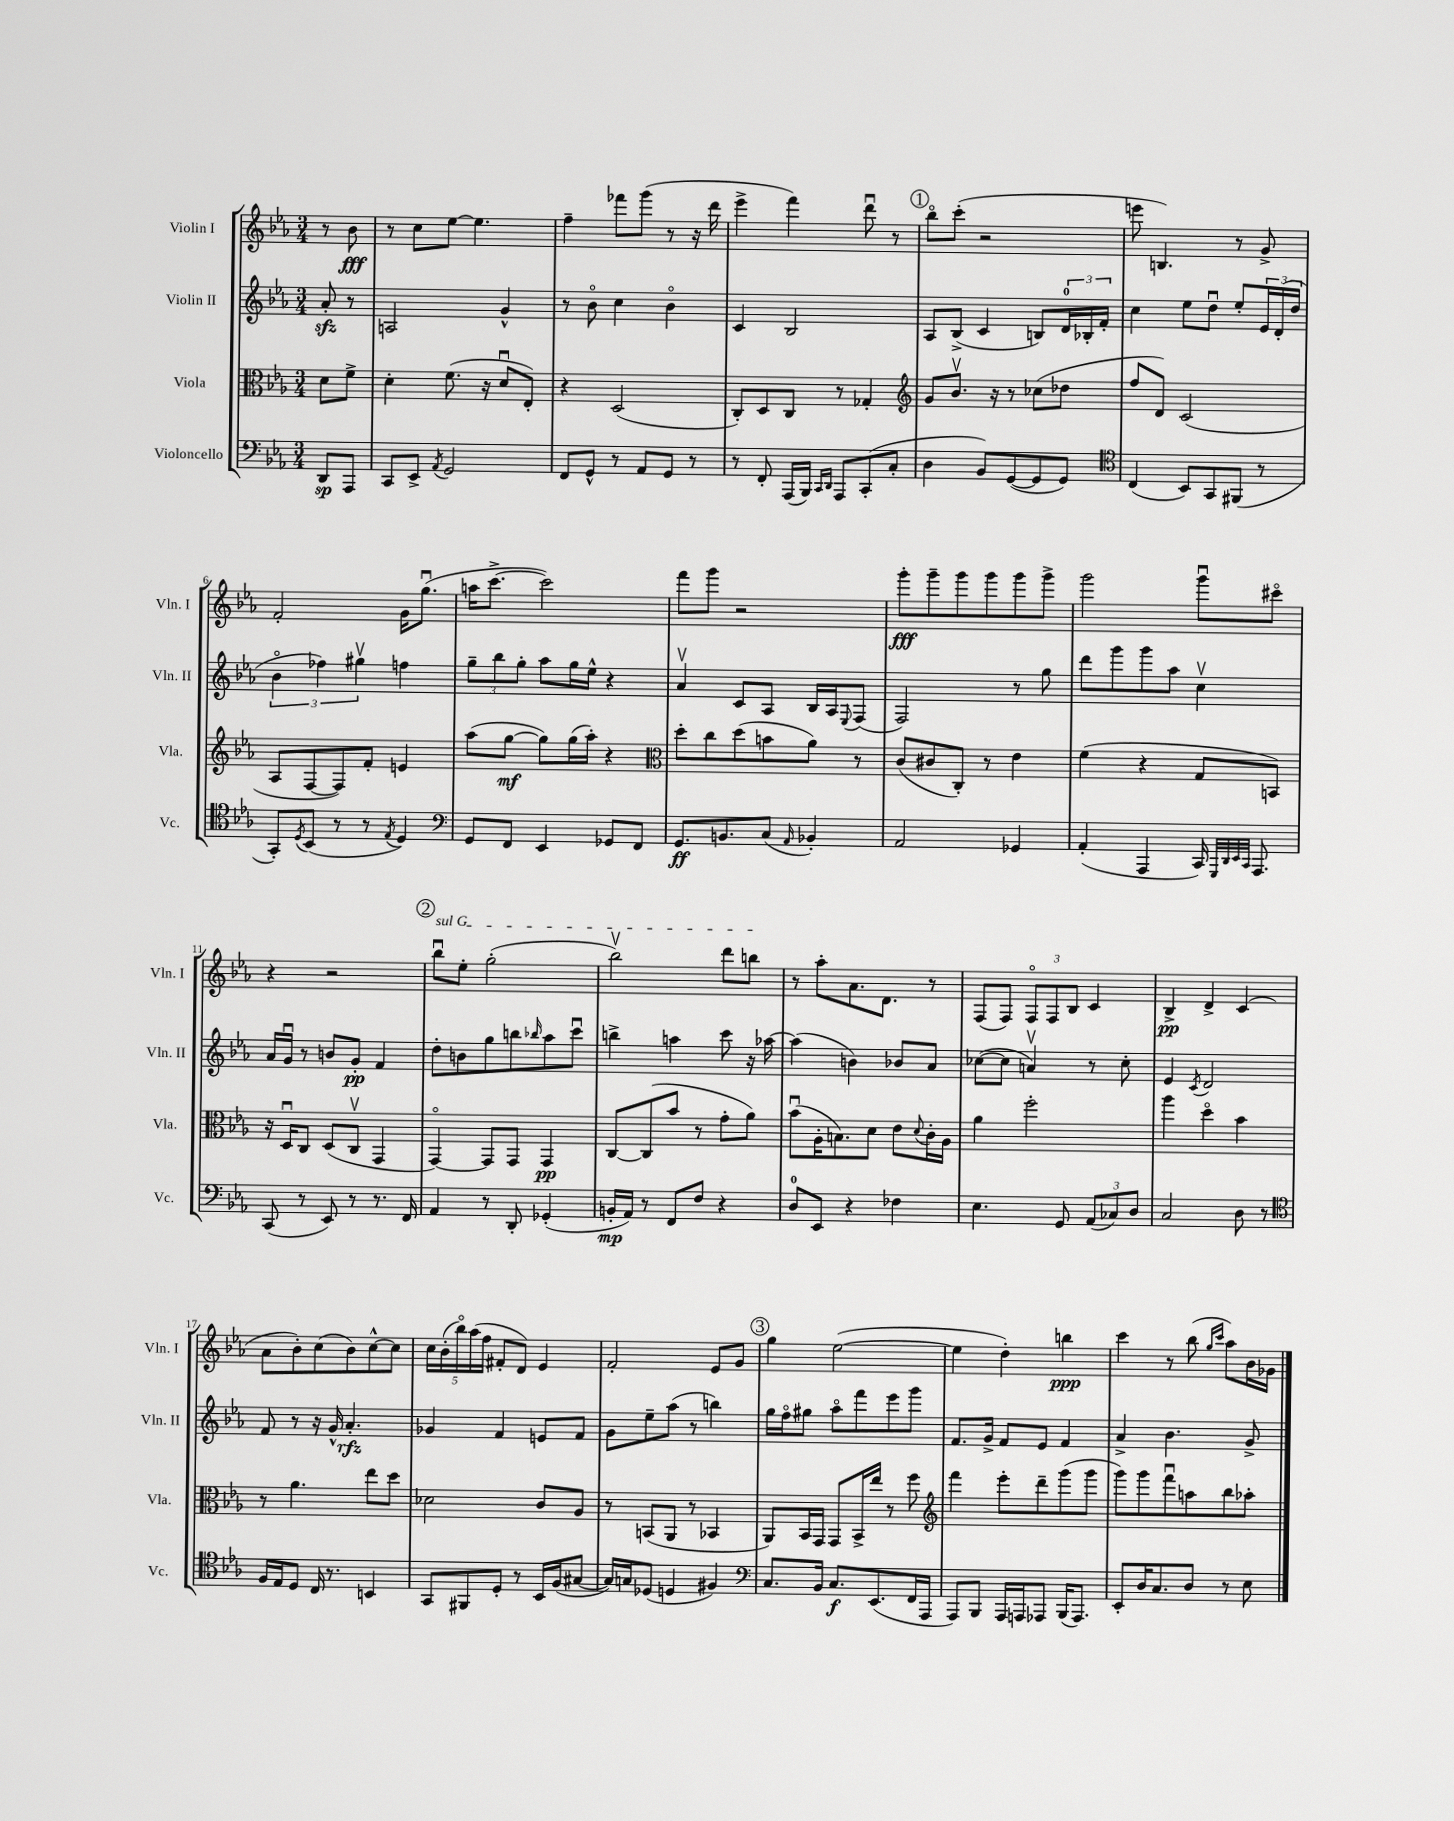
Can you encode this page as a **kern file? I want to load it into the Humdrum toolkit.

**kern	**kern	**kern	**kern
*staff4	*staff3	*staff2	*staff1
*clefF4	*clefC3	*clefG2	*clefG2
*k[b-e-a-]	*k[b-e-a-]	*k[b-e-a-]	*k[b-e-a-]
*M3/4	*M3/4	*M3/4	*M3/4
8DD	8d	8a-'	8r
8AAA-	8f^	8r	8b-
=	=	=	=
8CC	4d'	2A	8r
8EE-^	.	.	8cc
8qAA-	.	.	.
2GG	(8.f	.	[8ee-
.	.	.	4.ee-]
.	16r	.	.
.	8du	4g^^	.
.	8E-')	.	.
=	=	=	=
8FF	4r	8r	4ff~
8GG^^	.	8b-o	.
8r	(2D	4cc	8fff-
8AA-	.	.	(8ggg
8GG	.	4b-o	8r
8r	.	.	16r
.	.	.	16ddd
=	=	=	=
8r	8C')	4c	4eee-^
8FF'	8D	.	.
(16AAA-	8C	2B-	4fff)
16BBB-)	.	.	.
16qqCC	.	.	.
16qqDD	.	.	.
8AAA-	8r	.	.
(8CC'	4G-'	.	8dddu
8C'	.	.	8r
=	=	=	=
*	*clefG2	*	*
4D	8g	8A-	8bb-o
.	8.b-v	(8B-^	(8ccc'
8BB-)	.	4c	2r
.	16r	.	.
([8GG	8r	.	.
8GG]	(8cc-	8B)	.
8GG)	8dd-	24d	.
.	.	24B-'	.
.	.	24f'	.
=	=	=	=
*clefC4	*	*	*
(4C	8ff	4cc	8eee
.	8d)	.	4.B)
8BB-)	(2c	8ee-	.
8GG	.	8ddu	.
(8FF#	.	8ee-'	8r
8r	.	24e-	8g^
.	.	(24d'	.
.	.	24dd	.
=	=	=	=
8GG')	8A-	6b-o	2f'
8qD	.	.	.
(8BB-	[8F	.	.
.	.	6ff-)	.
8r	8F])	.	.
.	.	6gg#v	.
8r	8f'	.	.
8qE-	.	.	.
4D)	4e	4ff	16g
.	.	.	(8.ggu
=	=	=	=
*clefF4	*	*	*
8GG	(8aa-	12gg~	16aa
.	.	.	[8.ccc^
.	.	12bb-	.
8FF	[8gg	.	.
.	.	12gg'	.
4EE-	8gg])	8aa-	2ccc])
.	(16gg	16gg	.
.	16aa-')	16ee-^^	.
8GG-	4r	4r	.
8FF	.	.	.
=	=	=	=
*	*clefC3	*	*
8.GG	8dd'	4a-v	8fff
.	8cc	.	8ggg
8.BB	.	.	.
.	(8dd	8c	2r
(8C	8b	8A-	.
16qqAA-	.	.	.
4BB-')	8a-)	16B-	.
.	.	16A-	.
.	.	8qqE-	.
.	8r	(8F	.
=	=	=	=
2AA-	(8c	2F)	8ggg'
.	8c#	.	8ggg~
.	8C')	.	8ggg
.	8r	.	8ggg
4GG-	4e-	8r	8ggg
.	.	8gg	8ggg^
=	=	=	=
(4AA-'	(4f	8ddd	2ggg
.	.	8ggg	.
4AAA-	4r	8ggg	.
.	.	8aa-	.
16CC)	8G	4ccv	8gggu
32qqGGG	.	.	.
32qqDD	.	.	.
32qqEE-	.	.	.
32qqCC	.	.	.
8.AAA-	.	.	.
.	8BB)	.	8ccc#o
=	=	=	=
(8CC	16r	16a-	4r
.	16Du	16gu	.
8r	8C	8r	.
8EE-)	(8D	8b	2r
8r	8Cv	8g'	.
8.r	4GG	4f	.
16FF	.	.	.
=	=	=	=
4AA-	[4GGo)	8dd'	8bb-u
.	.	8b	8ee-'
8r	8GG]	8gg	(2gg'
8DD'	8GG	8bb	.
.	.	16qqbb-	.
(4GG-'	4GG	8aa-	.
.	.	8cccu	.
=	=	=	=
16BB'	[8C	4bb^	2bb-v)
16AA-)	.	.	.
8r	(8C]	.	.
8FF	8b-	4aa	.
8F	8r	.	.
4r	8g'	8ccc	8ddd
.	8a-)	16r	8bb
.	.	[16aa-	.
=	=	=	=
8D	(8b-u	(4aa-]	8r
8EE-	16A-'	.	8aa-'
.	8.B)	.	.
4r	.	4b)	8.a-
.	8d	.	.
.	.	.	8.d
4F-	8e-	8b-	.
.	8qqd	.	.
.	16c'	8a-	8r
.	16A-	.	.
=	=	=	=
4.E-	4a-	([8cc-	(8F
.	.	8cc-]	8F)
.	2ff'	4av)	12Fo
.	.	.	12F
8GG	.	.	.
.	.	.	12B-
(12AA-	.	8r	4c
12C-)	.	.	.
.	.	8cc-'	.
12D	.	.	.
=	=	=	=
2C	4aa-	4e-	4B-^
.	.	8qc	.
.	4ddo	2d	4d^
8D	4b-	.	(4c
8r	.	.	.
=	=	=	=
*clefC4	*	*	*
16F	8r	8f	8a-
16E-	.	.	.
8D	4.a-	8r	8b-')
16C	.	16r	(8cc
8.r	.	16g^^	.
.	.	4.a-'	8b-)
4BB	8ee-	.	[8cc^^
.	8dd	.	8cc]
=	=	=	=
8GG	2d-	4g-	20cc
.	.	.	(20b-'
.	.	.	20bb-o)
8FF#	.	.	.
.	.	.	(20aa-
.	.	.	20ff
8D'	.	4f	8f#'
8r	.	.	8d)
16BB-	8c	8e	4e-
(16F	.	.	.
[8G#	8A-	8f	.
=	=	=	=
16G#])	8r	8g	2f'
16G	.	.	.
(8D-	(8BB	8ee-~	.
4D	8AA-	(8aa-	.
.	8r	8r	.
4F#)	4BB-	4bb)	8e-
.	.	.	8g
=	=	=	=
*clefF4	*	*	*
8.C	8AA-)	16gg	4gg
.	.	16ffo	.
.	16BB-	8gg#	.
16BB-	16GG	.	.
8.C	8GG	8aa-o	([2ee-
.	16BB-^	8fff	.
(8.EE-	16ee-	.	.
.	8r	8eee-	.
16FF	8ff	8ggg	.
16AAA-	.	.	.
=	=	=	=
*	*clefG2	*	*
8AAA-)	4fff	8.f	4ee-]
8BBB-	.	.	.
.	.	16g^	.
16AAA-	8eee-'	8f	4dd')
16AAA	.	.	.
8AAA-	8ddd~	8e-	.
(16BBB-	(8ggg	4f	4bb
8.AAA-)	.	.	.
.	8ggg	.	.
=	=	=	=
8EE-'	8ggg)	4a-^	4ccc
16D	8ggg	.	.
8.C	.	.	.
.	8fffu	4.b-	8r
8D	8aa	.	(8bb-
.	.	.	16qqgg
.	.	.	16qqccc
8r	8bb-	.	8aa-)
8E-	8aa-'	8g^	16b-
.	.	.	16g-
==	==	==	==
*-	*-	*-	*-
